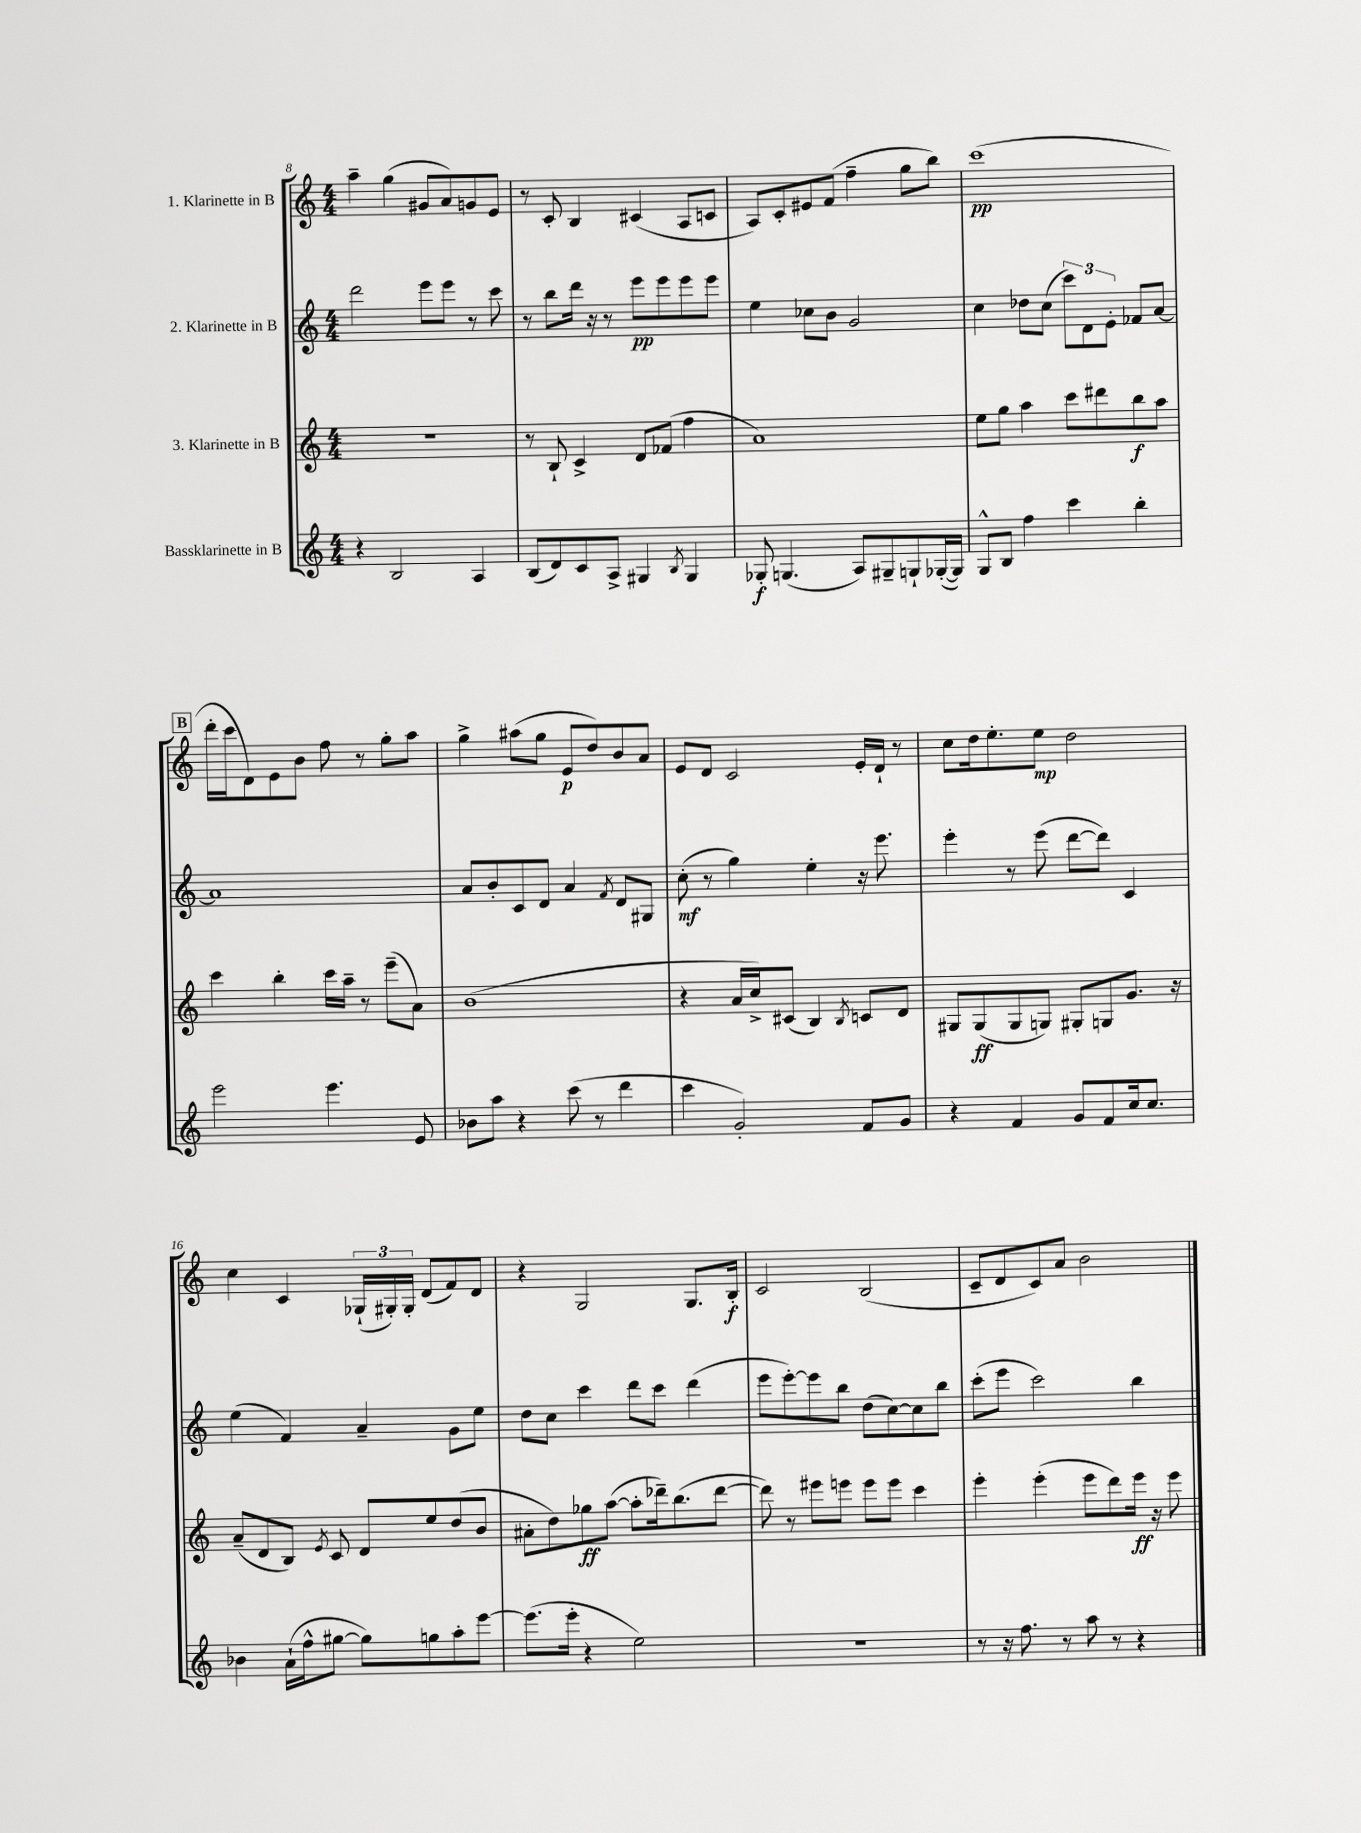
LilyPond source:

<<
\new StaffGroup <<
\new Staff = "s0" \with { instrumentName = "1. Klarinette in B" } {
    \clef treble \key c \major \numericTimeSignature \time 4/4
    \autoBeamOff a''4-- g''4( gis'8[ a'8) g'8 e'8] |
    r8 c'8-. b4 cis'4( a8[ c'8] |
    a8[) c'8-. eis'8 f'8]( f''4-- g''8[ b''8]) |
    c'''1\pp( |
    \mark \markup { \box "B" } d'''16[-. c'''16 d'8) e'8 b'8] f''8 r8 g''8[-. a''8] |
    g''4-> ais''8[( g''8] e'8[\p d''8) b'8 a'8] |
    e'8[ d'8] c'2 e'16[-. d'16]-! r8 |
    c''8[ d''16 e''8.-. e''8]\mp d''2 |
    c''4 c'4 \tuplet 3/2 { ges16[-!( gis16-.) gis16]-. } d'8[( f'8) d'8] |
    r4 g2 g8.[ b16]-.\f |
    c'2 b2( |
    c'8[-- d'8 c'8) a'8] b'2 \bar "|." |
}
\new Staff = "s1" \with { instrumentName = "2. Klarinette in B" } {
    \clef treble \key c \major \numericTimeSignature \time 4/4
    \autoBeamOff d'''2 e'''8[ e'''8] r8 c'''8 |
    r8 b''8[ d'''16] r16 r8 e'''8[\pp e'''8 e'''8 e'''8] |
    e''4 ces''8[ b'8] g'2 |
    c''4 des''8[ c''8]( \tuplet 3/2 { c'''8[) d'8 e'8]-. } fes'8[ a'8]~ |
    \mark \markup { \box "B" } a'1 |
    a'8[ b'8-. c'8 d'8] a'4 \acciaccatura { f'8 } d'8[ gis8] |
    c''8-.\mf( r8 g''4) e''4-. r16 e'''8. |
    e'''4-. r8 e'''8( d'''8[~ d'''8]) c'4 |
    e''4( f'4) a'4-- g'8[ e''8] |
    d''8[ c''8] c'''4 d'''8[ c'''8] d'''4( |
    e'''8[ e'''8~-.) e'''8 b''8] d''8[( c''8~) c''8 b''8] |
    c'''8[-.( e'''8] c'''2) b''4 \bar "|." |
}
\new Staff = "s2" \with { instrumentName = "3. Klarinette in B" } {
    \clef treble \key c \major \numericTimeSignature \time 4/4
    \autoBeamOff R1 |
    r8 b8-! c'4-> d'8[ fes'8]( f''4 |
    a'1) |
    e''8[ g''8] a''4 c'''8[ dis'''8 b''8\f a''8] |
    \mark \markup { \box "B" } c'''4 b''4-. c'''16[ a''16]-- r8 e'''8[--( a'8]) |
    b'1( |
    r4 a'16[ c''16->) cis'8]( b4) \acciaccatura { b8 } c'8[ d'8] |
    gis8[ gis8\ff( gis8 g8]) gis8[-. g8 g'8.] r16 |
    a'8[--( d'8 b8]) \acciaccatura { e'8 } c'8 d'8[ e''8 d''8( b'8] |
    ais'8[-. d''8) ges''8\ff a''8]~( a''8[-. des'''16--) b''8.( des'''8]~ |
    des'''8) r8 eis'''8[ e'''8] e'''8[ e'''8] c'''4 |
    e'''4-. e'''4-.( e'''8[ d'''8) e'''16]\ff r16 e'''8 \bar "|." |
}
\new Staff = "s3" \with { instrumentName = "Bassklarinette in B" } {
    \clef treble \key c \major \numericTimeSignature \time 4/4
    \autoBeamOff r4 b2 a4 |
    b8[( d'8) c'8 a8]-> gis4 \acciaccatura { b8 } gis4 |
    ges8-.\f g4.( a8[) gis8-- g8-! ges16~-.( ges16]) |
    g8[-^ b8] f''4 c'''4 b''4-. |
    \mark \markup { \box "B" } e'''2 e'''4. e'8 |
    bes'8[ a''8] r4 c'''8( r8 d'''4 |
    c'''4 g'2-.) f'8[ g'8] |
    r4 f'4 g'8[ f'8 c''16 c''8.] |
    bes'4 a'16[-!( f''16-^ gis''8]~ gis''8[) g''8 a''8-. e'''8]~ |
    e'''8.[( e'''16]-. r4 e''2) |
    r1 |
    r8 r16 f''8. r8 a''8 r8 r4 \bar "|." |
}
>>
>>
\layout { \context { \Score currentBarNumber = #8 } }
